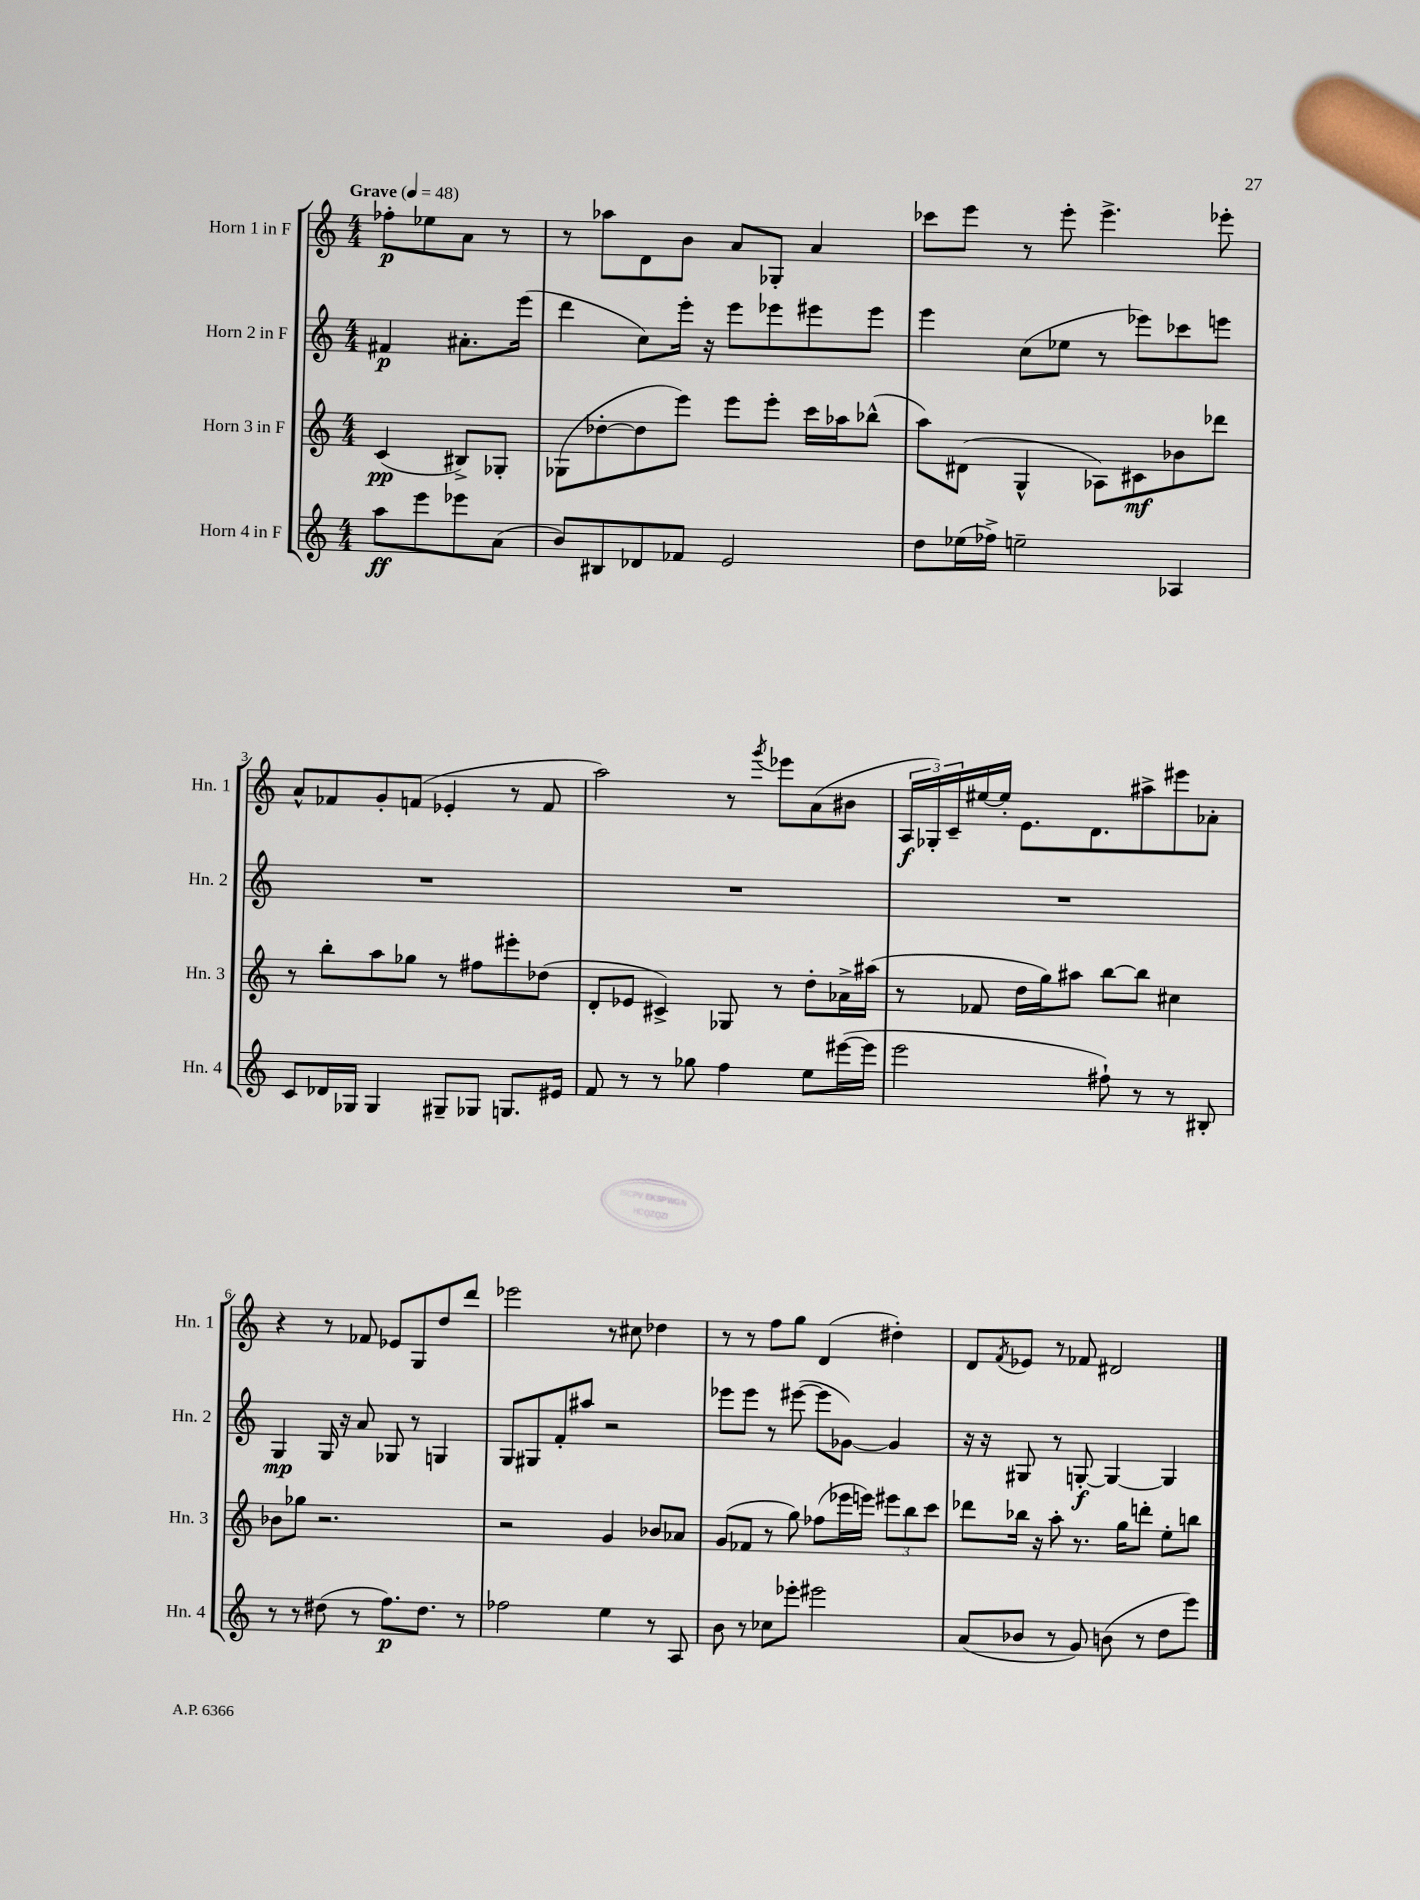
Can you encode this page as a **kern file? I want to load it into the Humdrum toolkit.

**kern	**kern	**kern	**kern
*staff4	*staff3	*staff2	*staff1
*clefG2	*clefG2	*clefG2	*clefG2
*k[]	*k[]	*k[]	*k[]
*M4/4	*M4/4	*M4/4	*M4/4
*MM48	*MM48	*MM48	*MM48
8aa	(4c	4f#	8ff-'
8eee	.	.	8ee-
8eee-	8B#^)	8.a#'	8a
(8a	8G-'	.	8r
.	.	(16eee	.
=	=	=	=
8b)	(8G-	4ddd	8r
8B#	[8dd-'	.	8aa-
8d-	8dd-]	8cc)	8d
8f-	8eee)	16eee'	8b
.	.	16r	.
2e	8eee	8eee	8a
.	8eee'	8eee-	8G-'
.	16ccc	8eee#	4a
.	16aa-	.	.
.	(8bb-^^	8eee#	.
=	=	=	=
8dd	8aa)	4eee	8ccc-
(16ee-	(8d#	.	8eee
16ff-^)	.	.	.
2ee~	4G^^	(8cc	8r
.	.	8ee-	8eee'
.	8A-)	8r	4.eee^
.	8c#	8eee-)	.
4A-	8b-	8ccc-	.
.	8ddd-	8eee	8eee-'
=	=	=	=
8c	8r	1r	8a^^
16d-	8bb'	.	8f-
16G-	.	.	.
4G-	8aa	.	8g'
.	8gg-	.	(8f
8G#~	8r	.	4e-'
8G-	8ff#	.	.
8.G	8eee#'	.	8r
.	(8dd-	.	8f
16e#	.	.	.
=	=	=	=
8f	8d'	1r	2aa)
8r	8e-	.	.
8r	4c#^)	.	.
8gg-	.	.	.
4ff	8G-	.	8r
.	.	.	8qggg
.	8r	.	8eee-
8ee	8dd'	.	(8a
([16eee#	16a-^	.	8b#
16eee#]	(16aa#	.	.
=	=	=	=
2eee	8r	1r	24A
.	.	.	24G-')
.	.	.	24c~
.	8f-	.	[16ee#
.	.	.	16ee#']
.	16dd	.	8.e
.	16gg)	.	.
.	8aa#	.	.
.	.	.	8.d
8ff#`)	[8bb	.	.
8r	8bb]	.	8aa#^
8r	4cc#	.	8eee#
8B#'	.	.	8a-'
=	=	=	=
8r	8b-	4G	4r
8r	8gg-	.	.
(8dd#	2.r	16G	8r
.	.	16r	.
8r	.	8a	8f-
8.ff)	.	8G-	8e-
.	.	8r	8G
8.dd#	.	.	.
.	.	4G	8dd
8r	.	.	8ddd
=	=	=	=
2ff-	2r	8G	2eee-
.	.	8G#	.
.	.	8f'	.
.	.	8aa#	.
4ee	4g	2r	8r
.	.	.	8cc#
8r	8b-	.	4dd-
8A	8a-	.	.
=	=	=	=
8b	(8g	8eee-	8r
8r	8f-	8eee-	8r
8cc-	8r	8r	8ff
8eee-'	8gg)	([8eee#	8gg
2eee#	(8ff-	8eee#]	(4d
.	16eee-	[8g-)	.
.	16eee)	.	.
.	12eee#	4g-]	4dd#')
.	12bb	.	.
.	12ccc	.	.
=	=	=	=
(8a	8ddd-	16r	8d
.	.	16r	.
.	.	.	8qf
8b-	16bb-	8G#	8e-
.	16r	.	.
8r	8aa'	8r	8r
8g)	8.r	[8G'	8f-
(8b	.	4G_	2d#
.	16gg	.	.
8r	8ddd'	.	.
8dd	8ee'	4G]	.
8eee)	8bb	.	.
==	==	==	==
*-	*-	*-	*-
